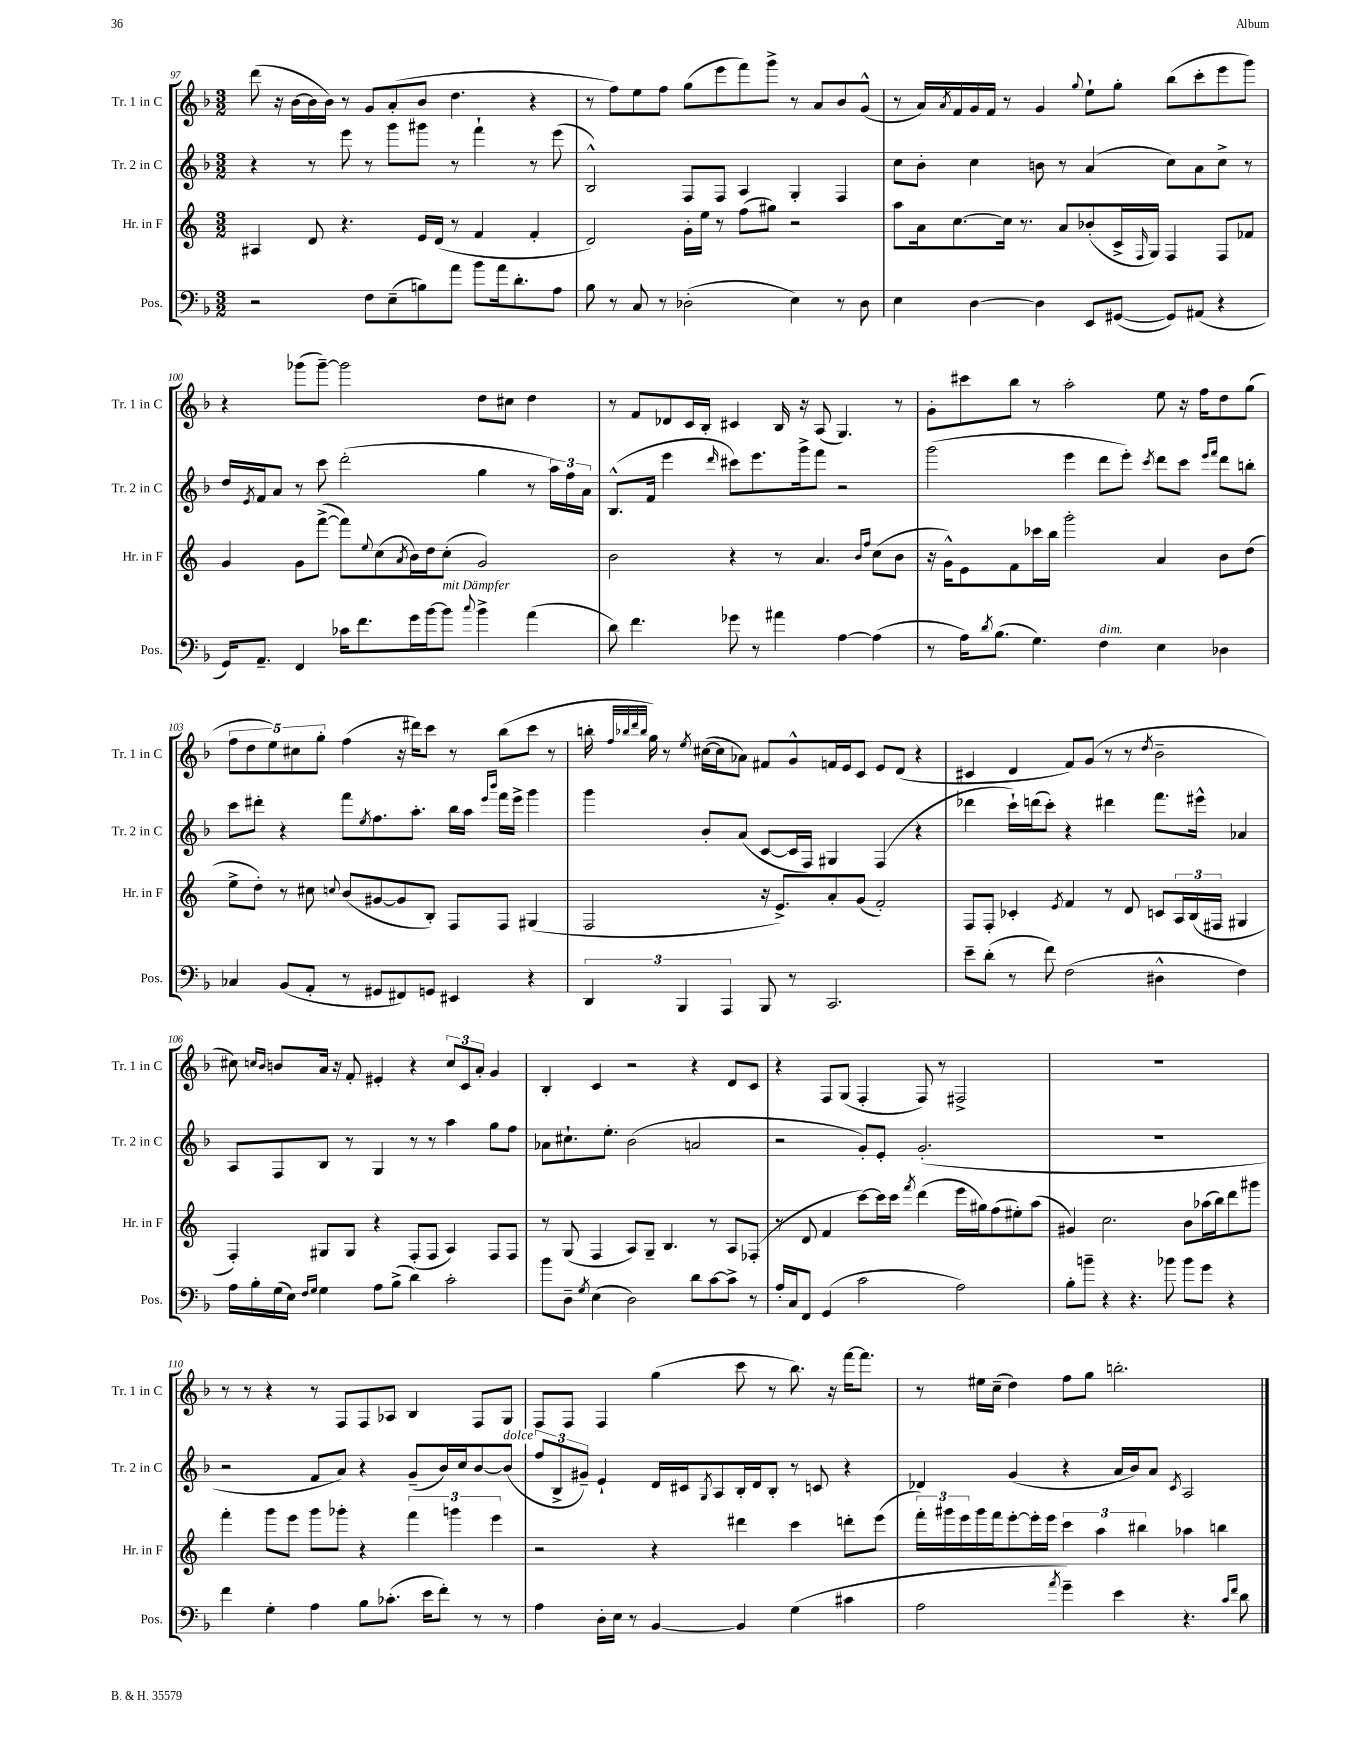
<<
\new StaffGroup <<
\new Staff = "s0" \with { instrumentName = "Tr. 1 in C" shortInstrumentName = "Tr. 1 in C" } {
    \clef treble \key f \major \numericTimeSignature \time 3/2
    d'''8( r16 bes'16~ bes'16 bes'16) r8 g'8 a'8-.( bes'8 d''4. r4 |
    r8 f''8) e''8 f''8 g''8( e'''8 f'''8) g'''8-> r8 a'8 bes'8 g'8-^( |
    r8 a'16) \acciaccatura { a'8 } f'16 g'16 f'16 r8 g'4 \appoggiatura { g''8 } e''8-! g''8-. bes''8( c'''8-. e'''8 g'''8) |
    r4 ges'''8( ges'''8~--) ges'''2 d''8 cis''8 d''4 |
    r8 f'8 des'8 c'16 bes16-. cis'4 bes16 r16 a8( g4.) r8 |
    g'8-. cis'''8 bes''8 r8 a''2-. e''8 r16 f''16 d''8 g''8( |
    \tuplet 5/4 { f''8 d''8 e''8) cis''8 g''8-. } f''4( r16 dis'''16) c'''8 r8 bes''8( c'''8 r8 |
    b''16-. \grace { f''32 bes''32 d'''32 bes''32 } g''16) r8 \acciaccatura { e''8 } cis''16~( cis''16 aes'8) fis'8 g'8-^ f'16 e'16 c'8 e'8 d'8( r4 |
    cis'4 d'4 f'8) g'8( r8 r8 \acciaccatura { d''8 } bes'2-- |
    cis''8) \grace { c''16 bes'16 } b'8 a'16 r16 f'8-. eis'4-. r4 \tuplet 3/2 { c''8 c'8 a'8-. } g'4 |
    bes4-. c'4 r2 r4 d'8 c'8 |
    r4 f8 g8( f4-. f8) r8 fis2-> |
    R1. |
    r8 r8 r4 r8 f8 f8 aes8 bes4 f8 g8 |
    f8 f8 f4 g''4( c'''8 r8 bes''8.) r16 f'''16~ f'''8. |
    r8 eis''16 c''16--( d''4) f''8 g''8 b''2.-. \bar "|." |
}
\new Staff = "s1" \with { instrumentName = "Tr. 2 in C" shortInstrumentName = "Tr. 2 in C" } {
    \clef treble \key f \major \numericTimeSignature \time 3/2
    r4 r8 e'''8 r8 g'''8 gis'''8 r8 f'''4-! r8 e'''8( |
    bes2-^) f8 f8 a4 g4-. f4 |
    c''8 bes'8-. c''4 b'8 r8 a'4( c''8) a'8 c''8-> r8 |
    d''16 \acciaccatura { e'8 } f'16 a'8 r8 c'''8 d'''2-.( g''4 r8 \tuplet 3/2 { a''16) f''16 a'16 } |
    bes8.-^( f'16 e'''4 \grace { d'''16 } cis'''8) e'''8. g'''16-> f'''8 r2 |
    g'''2( e'''4 d'''8 e'''8-.) \acciaccatura { c'''8 } d'''8 c'''8 \grace { e'''16 f'''16 } d'''8 b''8-. |
    c'''8 dis'''8-. r4 f'''8 \acciaccatura { e''8 } f''8. a''8.-. bes''16 a''16 \grace { e'''16 bes'''16 } f'''16 e'''16-> g'''4 |
    g'''4 bes'8-. a'8( c'8~ c'16 f16) gis4 f4( r4 |
    des'''4 c'''16-!) d'''16( c'''8-.) r4 dis'''4 f'''8. eis'''16-^ aes'4 |
    a8 f8 bes8 r8 g4 r8 r8 a''4 g''8 f''8 |
    aes'8 cis''8.-! e''8.-. bes'2( a'2 |
    r2 g'8-.) e'8-. g'2.-.( |
    R1. |
    r2 f'8 a'8) r4 g'8--( bes'16) c''16 bes'8~ bes'8^\markup { \italic "dolce" }( |
    \tuplet 3/2 { f''8 bes8-> gis'8--) } e'4-! d'16 cis'16 \acciaccatura { g8 } a8 bes16-. d'16 bes8-. r8 c'8 r4 |
    des'4 g'4( r4 a'16 bes'16) a'8 \acciaccatura { c'8 } a2 \bar "|." |
}
\new Staff = "s2" \with { instrumentName = "Hr. in F" shortInstrumentName = "Hr. in F" } {
    \clef treble \key c \major \numericTimeSignature \time 3/2
    ais4 d'8 r4. e'16 d'16( r8 f'4 f'4-. |
    d'2) g'16-. e''16 r8 f''8( gis''8) r2 |
    a''8 a'16 c''8.~ c''16 r8. a'8 bes'8-.( c'16-> \grace { f16 } g16) f4 f8 fes'8 |
    g'4 g'8 f'''8~->( f'''8) \appoggiatura { e''8 } c''8( \acciaccatura { a'8 } b'16) d''16 c''8-.( g'2) |
    b'2 r4 r8 a'4. \grace { b'16 f''16 } c''8( b'8 |
    r16 g'16-^) e'8 f'8 ces'''16 b''16 g'''2-. a'4 b'8 d''8( |
    e''8-> d''8-.) r8 cis''8 \appoggiatura { c''8 } b'8( gis'8~ gis'8 b8-.) f8 f8 gis4( |
    f2 r16 e'8.->) a'8-. g'8( f'2-.) |
    f8 f8-. ces'4-. \acciaccatura { e'8 } f'4 r8 d'8 c'8 \tuplet 3/2 { a16 b16( fis16 } gis4 |
    f4-.) gis8 gis8 r4 f8-.( f8 a4) f8 f8 |
    r8 g8( f4 a8) g8-- b4. r8 a8 fes8-.( |
    r8 d'8 f'4 c'''8~) c'''16 c'''16 \acciaccatura { f'''8 } d'''4( e'''16 gis''16) f''8( eis''8-.) a''8( |
    gis'4) c''2. b'8 aes''16( b''16) d'''8 gis'''8 |
    f'''4-. g'''8 e'''8 g'''8 ges'''8-. r4 \tuplet 3/2 { f'''4 g'''4 e'''4 } |
    r2 r4 dis'''4 c'''4 d'''8-. e'''8( |
    \tuplet 3/2 { f'''16-.) gis'''16 e'''16 } gis'''16 f'''16 e'''8~-. e'''16-. e'''16 \tuplet 3/2 { c'''4 a''4 bis''4 } aes''4 b''4 \bar "|." |
}
\new Staff = "s3" \with { instrumentName = "Pos." shortInstrumentName = "Pos." } {
    \clef bass \key f \major \numericTimeSignature \time 3/2
    r2 f8 e8--( b8) a'8 bes'8 a'16 d'8.-. a8 |
    bes8 r8 c8 r8 des2-.( e4) r8 des8 |
    e4 d4~ d4 e,8 gis,8~( gis,8) ais,8( r4 |
    g,16) a,8.-- f,4 ces'16 f'8. g'16 bes'16~ bes'8^\markup { \italic "mit Dämpfer" } \appoggiatura { c''8 } bes'4-> a'4( |
    d'8) f'4. ges'8 r8 ais'4 a4~ a4( |
    r8 a16) \acciaccatura { d'8 } bes8.( g4.) f4^\markup { \italic "dim." } e4 des4 |
    ces4 bes,8( a,8-. r8 gis,8 fis,8) g,8 eis,4 r4 |
    \tuplet 3/2 { d,4 bes,,4 a,,4 } bes,,8 r8 c,2. |
    e'8-- d'8-.( r8 f'8) f2( dis4-^ f4) |
    a16 bes16-. g16( e16) \grace { f16 g16 } g4 a8 bes8->( d'4) c'2-. |
    bes'8 d8-- \acciaccatura { g8 } e4( d2) d'8 c'8~ c'8-> r8 |
    a16-. c16 f,8 g,4( c'2 a2) |
    bes8-. b'8-- r4 r4. bes'8 bes'8 g'8 r4 |
    f'4 g4-. a4 bes8 ces'8.-.( e'16 f'8-.) r8 r8 |
    a4 d16-. e16 r8 bes,4~ bes,4 g4( cis'4 |
    a2 \acciaccatura { a'8 } g'4--) e'4 r4. \grace { c'16 f'16 } d'8 \bar "|." |
}
>>
>>
\layout { \context { \Score currentBarNumber = #97 } }
